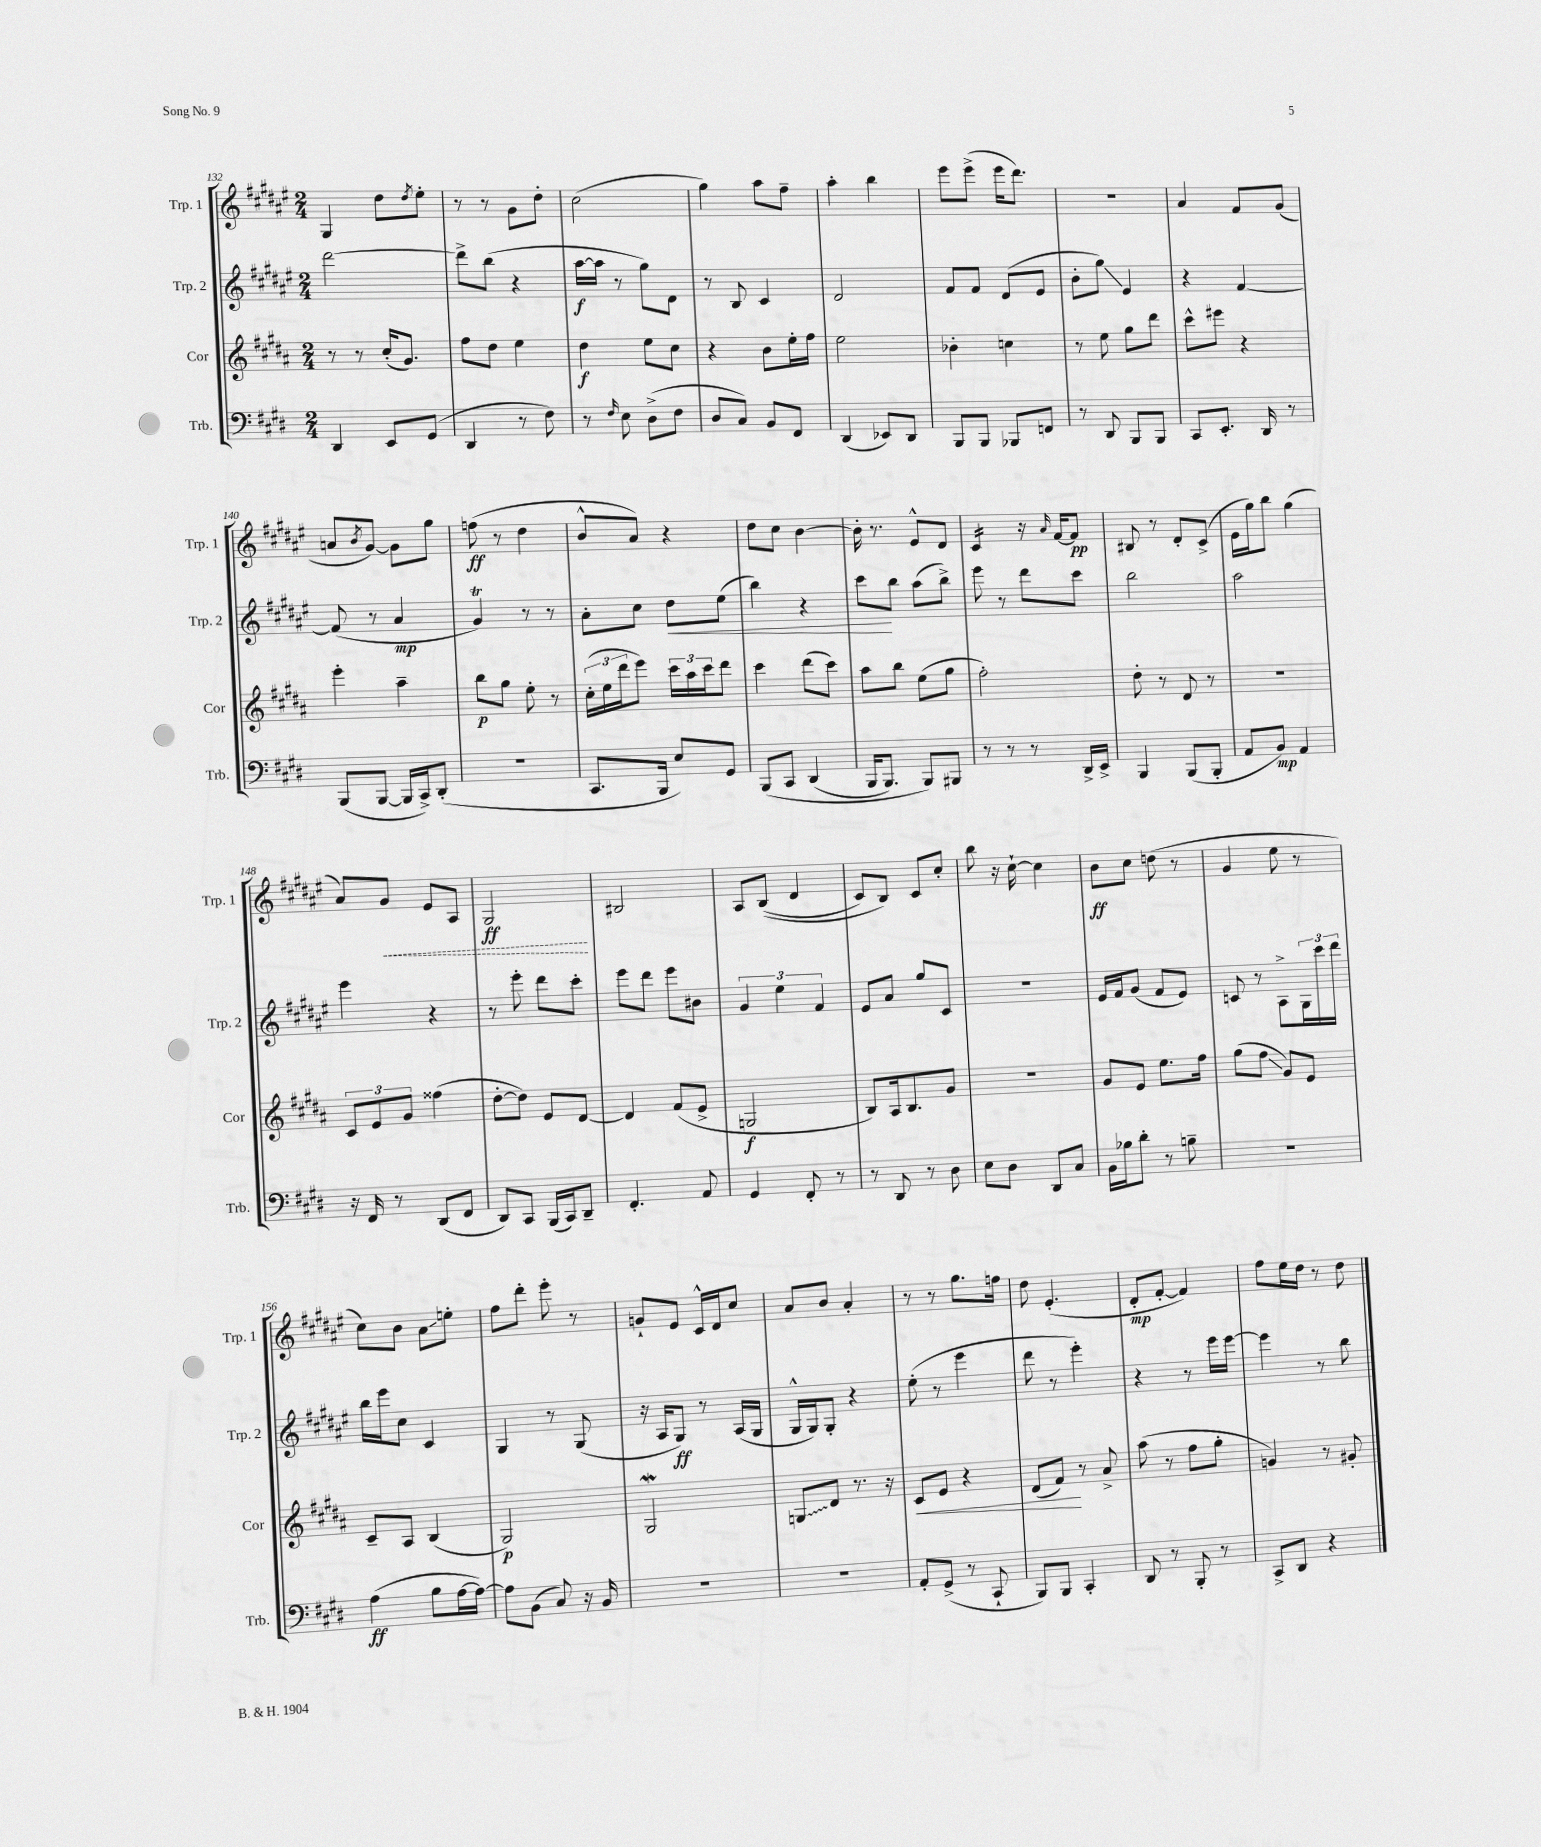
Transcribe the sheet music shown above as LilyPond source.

<<
\new StaffGroup <<
\new Staff = "s0" \with { instrumentName = "Trp. 1" shortInstrumentName = "Trp. 1" } {
    \clef treble \key fis \major \numericTimeSignature \time 2/4
    gis4 dis''8 \acciaccatura { dis''8 } eis''8-. |
    r8 r8 gis'8 dis''8-. |
    cis''2( |
    gis''4) ais''8 fis''8-- |
    ais''4-. b''4 |
    eis'''8 eis'''8->( eis'''16 dis'''8.) |
    R2 |
    ais'4 fis'8 gis'8( |
    a'8 \acciaccatura { b'8 } gis'8~) gis'8 gis''8 |
    f''8\ff( r8 dis''4 |
    b'8-^ ais'8) r4 |
    dis''8 cis''8 b'4~ |
    b'16-. r8. eis'8-^ dis'8 |
    cis'4:16 r16 \grace { ais'16 } fis'16~ fis'8\pp |
    bis8 r8 dis'8-. cis'8->( |
    eis'16 gis''16) b''8 gis''4( |
    ais'8) \once \override Hairpin.style = #'dashed-line gis'8\< eis'8 ais8 |
    gis2\ff\! |
    bis2 |
    ais8 b8(\( dis'4 |
    cis'8) b8\) cis'8 cis''8-. |
    b''8 r16 cis''16~-! cis''4 |
    b'8\ff cis''8 d''8( r8 |
    gis'4 eis''8 r8 |
    cis''8) b'8 ais'8\glissando e''8-. |
    fis''8 dis'''8-. eis'''8-. r8 |
    g'8-! eis'8 cis'16-^ dis'16 cis''8 |
    ais'8 b'8 ais'4-. |
    r8 r8 gis''8. f''16 |
    dis''8 eis'4.-.( |
    dis'8-.\mp fis'8~-. fis'4) |
    fis''8 eis''16 dis''16 r8 dis''8 \bar "|." |
}
\new Staff = "s1" \with { instrumentName = "Trp. 2" shortInstrumentName = "Trp. 2" } {
    \clef treble \key fis \major \numericTimeSignature \time 2/4
    dis'''2~ |
    dis'''8-> b''8( r4 |
    ais''16~\f ais''16 r8 gis''8) dis'8 |
    r8 b8 cis'4 |
    dis'2 |
    fis'8 fis'8 dis'8( eis'8 |
    b'8-. gis''8\glissando) eis'4 |
    r4 fis'4~ |
    fis'8( r8 ais'4\mp |
    gis'4\trill) r8 r8 |
    ais'8-. cis''8 dis''8\< eis''8( |
    b''4) r4 |
    cis'''8\! b''8 ais''8( b''8->) |
    eis'''8 r8 dis'''8 cis'''8 |
    b''2 |
    ais''2 |
    eis'''4 r4 |
    r8 eis'''8-. dis'''8 cis'''8-. |
    eis'''8 dis'''8 eis'''8 bis'8 |
    \tuplet 3/2 { gis'4 eis''4 fis'4 } |
    eis'8 ais'8 gis''8 cis'8 |
    R2 |
    eis'16 fis'16 gis'8( fis'8 eis'8) |
    c'8 r8 ais8-> \tuplet 3/2 { gis16 cis'''16 dis'''16 } |
    b''16 eis'''16 cis''8 cis'4 |
    gis4 r8 gis8( |
    r16 ais16 gis8\ff) r8 ais16( gis16 |
    gis16-^ gis16) gis8-. r4 |
    eis''8-.( r8 eis'''4 |
    dis'''8 r8 eis'''4-.) |
    r4 r8 eis'''16 eis'''16~ |
    eis'''4 r8 b''8 \bar "|." |
}
\new Staff = "s2" \with { instrumentName = "Cor" shortInstrumentName = "Cor" } {
    \clef treble \key b \major \numericTimeSignature \time 2/4
    r8 r8 cis''16-.( gis'8.) |
    fis''8 dis''8 e''4 |
    dis''4\f e''8 cis''8 |
    r4 b'8 e''16-. fis''16 |
    e''2 |
    bes'4-. c''4 |
    r8 e''8 gis''8 dis'''8 |
    cis'''8-^ eis'''8 r4 |
    e'''4-. ais''4-- |
    b''8\p gis''8 e''8-. r8 |
    \tuplet 3/2 { cis''16-.( e''16 dis'''16 } e'''8) \tuplet 3/2 { cis'''16 ais''16 cis'''16 } dis'''8 |
    cis'''4 dis'''8( cis'''8) |
    ais''8 b''8 e''8( gis''8 |
    fis''2-.) |
    dis''8-. r8 dis'8 r8 |
    r2 |
    \tuplet 3/2 { cis'8 e'8 gis'8 } fisis''4( |
    dis''8~-. dis''8) e'8 dis'8~ |
    dis'4 fis'8( e'8-> |
    g2\f |
    b8) ais16 b8. gis'8 |
    R2 |
    gis'8 e'8 e''8. fis''16 |
    gis''8( fis''8\glissando gis'8) e'8 |
    cis'8-- ais8 b4( |
    gis2\p) |
    gis2\mordent |
    \once \override Glissando.style = #'zigzag g8\glissando dis'8 r8. r16 |
    cis'8\< e'8 r4 |
    dis'8( fis'8\!) r8 ais'8-> |
    ais''8( r8 fis''8 gis''8-. |
    g'4) r8 gis'8-. \bar "|." |
}
\new Staff = "s3" \with { instrumentName = "Trb." shortInstrumentName = "Trb." } {
    \clef bass \key e \major \numericTimeSignature \time 2/4
    dis,4 e,8 gis,8( |
    dis,4 r8 fis8) |
    r8 \grace { fis16 } e8 dis8->( fis8 |
    dis8 cis8) b,8 fis,8 |
    dis,4( ees,8) dis,8 |
    b,,8 b,,8 bes,,8 f,8 |
    r8 dis,8 b,,8 b,,8 |
    cis,8 e,8.-. dis,16 r8 |
    b,,8( b,,8~ b,,16 cis,16->) dis,8-.( |
    R2 |
    cis,8. b,,16 e8) gis,8 |
    b,,8\( cis,8 dis,4( |
    b,,16 b,,8.) b,,8\) bis,,8 |
    r8 r8 r8 dis,16-> e,16-> |
    b,,4 b,,8( b,,8-. |
    a,8 b,8\mp) a,4 |
    r16 fis,16 r8 dis,8( fis,8 |
    dis,8) cis,8 b,,16( cis,16) dis,8-- |
    fis,4.-. a,8 |
    gis,4 fis,8-. r8 |
    r8 dis,8 r8 dis8 |
    e8 dis8 dis,8 cis8 |
    b,16 bes16 dis'8-. r8 b8-- |
    r2 |
    a4\ff( b8 a16~ a16~) |
    a8 b,8( cis8) r16 b,16 |
    R2 |
    R2 |
    a,8-. gis,8->( r8 cis,8-! |
    b,,8) b,,8 cis,4-. |
    dis,8 r8 b,,8-. r8 |
    cis,8-> dis,8 r4 \bar "|." |
}
>>
>>
\layout { \context { \Score currentBarNumber = #132 } }
